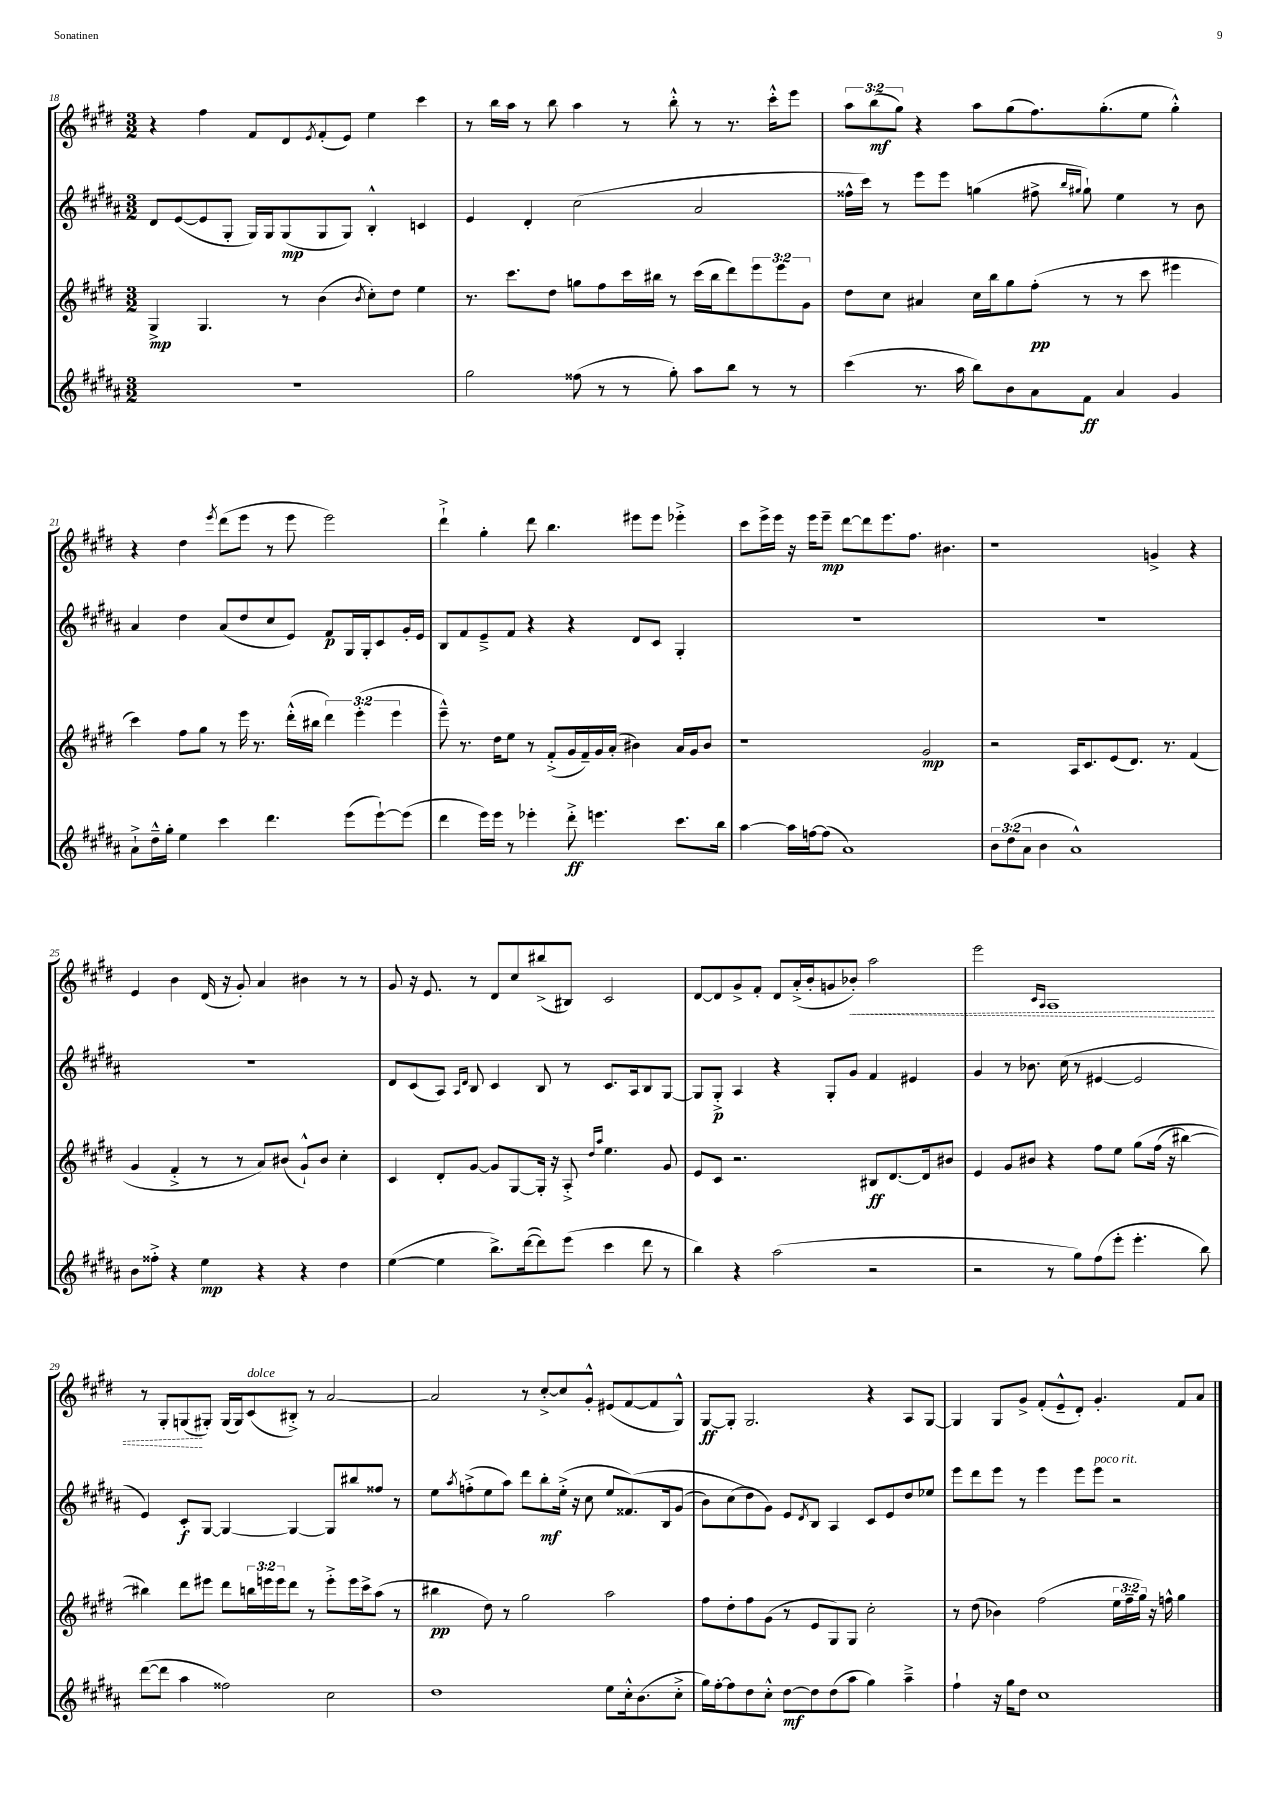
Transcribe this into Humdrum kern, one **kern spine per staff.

**kern	**kern	**kern	**kern
*staff4	*staff3	*staff2	*staff1
*clefG2	*clefG2	*clefG2	*clefG2
*k[f#c#g#d#a#]	*k[f#c#g#d#]	*k[f#c#g#d#a#]	*k[f#c#g#d#]
*M3/2	*M3/2	*M3/2	*M3/2
1.r	4G#^	8d#	4r
.	.	([8e	.
.	4.G#	8e]	4ff#
.	.	8G#'	.
.	.	16G#)	8f#
.	.	16G#	.
.	8r	(8G#	8d#
.	.	.	8qe
.	(4b	8G#	(8f#'
.	.	8G#)	8e)
.	8qb	.	.
.	8cc#')	4B'^^	4ee
.	8dd#	.	.
.	4ee	4c	4ccc#
=	=	=	=
2gg#	8.r	4e	8r
.	.	.	16bb
.	8.ccc#	.	16aa
.	.	4d#'	8r
.	8dd#	.	8bb
(8ff##	8gg	(2cc#	4aa
8r	8ff#	.	.
8r	16ccc#	.	8r
.	16bb#	.	.
8gg#')	8r	.	8bb'^^
8aa#	(16ccc#	2a#	8r
.	16bb#	.	.
8bb	8ddd#)	.	8.r
8r	12eee	.	.
.	.	.	16ccc#'^^
.	12eee	.	.
8r	.	.	8eee
.	12g#	.	.
=	=	=	=
(4ccc#	8dd#	16ff##^^	12aa
.	.	16ccc#)	.
.	.	.	(12bb
.	8cc#	8r	.
.	.	.	12gg#)
8.r	4a#	8eee	4r
.	.	8eee	.
16aa#	.	.	.
8bb)	16cc#	(4gg	8aa
.	16bb	.	.
8b	8gg#	.	(8gg#
8a#	(8ff#'	8ff#^	8.ff#)
.	.	16qqbb	.
.	.	16qqgg#	.
8f#	8r	8gg#`)	.
.	.	.	(8.gg#'
4a#	8r	4ee	.
.	8ccc#	.	8ee
4g#	4eee#	8r	4gg#'^^)
.	.	8b	.
=	=	=	=
8a#`^	4ccc#)	4a#	4r
16dd#~^^	.	.	.
16gg#'	.	.	.
4ee	8ff#	4dd#	4dd#
.	8gg#	.	.
.	.	.	8qeee
4ccc#	8r	(8a#	(8ddd#
.	16eee	8dd#	8eee
.	8.r	.	.
4.ddd#	.	8cc#	8r
.	(16ddd#'^^	8e)	8eee
.	16bb#	.	.
.	6ddd#)	8f#	2eee)
(8eee	.	16G#	.
.	(6eee'	.	.
.	.	16G#'	.
[8eee`)	.	8c#	.
.	6eee	.	.
(8eee]	.	16g#'	.
.	.	16e	.
=	=	=	=
4ddd#	8eee~^^)	8B	4ddd#`^
.	8.r	8f#	.
16eee)	.	8e~^	4gg#'
16eee	16dd#	.	.
8r	8ee	8f#	.
4eee-'	8r	4r	8ddd#
.	(8f#'^	.	4.bb
8ddd#'^	16g#	4r	.
.	16f#~)	.	.
4.eee	16g#	.	.
.	(16a'	.	.
.	4b#)	8d#	8eee#
.	.	8c#	8eee#
8.ccc#	16a	4G#'	4eee-'^
.	16g#	.	.
.	8b#	.	.
16bb	.	.	.
=	=	=	=
[4aa#	1r	1.r	8ccc#
.	.	.	16eee^
.	.	.	16eee
16aa#]	.	.	16r
[16ff	.	.	16eee
(8ff]	.	.	8eee~
1a#)	.	.	[8ddd#
.	.	.	8ddd#]
.	.	.	8.eee
.	.	.	8.ff#
.	2g#	.	.
.	.	.	4.b#
=	=	=	=
12b	2r	1.r	1r
(12dd#	.	.	.
12a#	.	.	.
4b	.	.	.
1a#^^)	16A	.	.
.	8.c#	.	.
.	(8e	.	.
.	8.d#)	.	.
.	.	.	4g^
.	8.r	.	.
.	(4f#	.	4r
=	=	=	=
8b	4g#	1.r	4e
8ff##'^	.	.	.
4r	4f#'^	.	4b
4ee	8r	.	(16d#
.	.	.	16r
.	8r	.	8g#')
4r	8a)	.	4a
.	(8b#	.	.
4r	8g#`^^)	.	4b#
.	8b#	.	.
4dd#	4cc#'	.	8r
.	.	.	8r
=	=	=	=
([4ee	4c#	8d#	8g#
.	.	(8c#	16r
.	.	.	8.e
4ee]	8d#'	8A#)	.
.	.	16qqA#	.
.	.	16qqd#	.
.	[8g#	8B	8r
8.bb^)	8g#]	4c#	8d#
.	[8G#	.	8cc#
([16ddd#	.	.	.
8ddd#])	16G#']	8B	(8bb#^
.	16r	.	.
(8eee	8A'^	8r	8B#)
.	16qqdd#	.	.
.	16qqaa	.	.
4ccc#	4.ee	8.c#	2c#
.	.	16A#	.
8ddd#	.	8B	.
8r	8g#	[8G#	.
=	=	=	=
4bb)	8e	8G#]	[8d#
.	8c#	8G#'^	8d#]
4r	2.r	4A#	8g#^
.	.	.	8f#'
(2aa#	.	4r	8d#
.	.	.	(16a'^
.	.	.	16b'
.	.	8G#'	8g
.	.	8g#	8b-')
2r	8B#	4f#	2aa
.	[8.d#	.	.
.	.	4e#	.
.	16d#]	.	.
.	8b#	.	.
=	=	=	=
2r	4e	4g#	2eee
.	8g#	8r	.
.	8b#	8.b-	.
.	.	.	16qqc#
.	.	.	16qqA
8r	4r	.	1A
.	.	(16cc#	.
8gg#)	.	8r	.
(8ff#	8ff#	[4e#	.
8eee'	8ee	.	.
4.eee'	&(8gg#	2e#]	.
.	(16ff#	.	.
.	16r	.	.
.	[4bb#)	.	.
8bb)	.	.	.
=	=	=	=
([8ddd#	4bb#]&)	4e)	8r
8ddd#]	.	.	8G#'
4aa#	8ddd#	8c#'	(8G
.	8eee#	[8G#	8G#')
2ff##)	8ddd#	4G#_	(16G#
.	.	.	16G#)
.	24bb	.	(8c#
.	24eee	.	.
.	24eee	.	.
.	8ddd#	4G#_	8B#'^)
.	8r	.	8r
2cc#	8eee'^	8G#]	[2a
.	16eee	8bb#	.
.	16ccc#^	.	.
.	(8aa	8ff##	.
.	8r	8r	.
=	=	=	=
1dd#	4bb#	8ee	2a]
.	.	8qaa#	.
.	.	(8ff'^	.
.	8dd#)	8ee	.
.	8r	8aa#)	.
.	2gg#	8ddd#	8r
.	.	8bb'	[8cc#'^
.	.	(16ee'^	8cc#]
.	.	16r	.
.	.	8cc#	8g#'^^
8ee	2aa	8ee	(8e#
16cc#'^^	.	&(8.f##)	[8f#
(8.b	.	.	.
.	.	.	8f#]
.	.	16B	.
8cc#'^	.	(8g#	8G#^^)
=	=	=	=
16gg#)	8ff#	8b)	[8G#
[16ff#'	.	.	.
8ff#]	8dd#'	(8cc#	8G#']
8dd#	8ff#	8dd#&)	2.G#
8cc#'^^	(8g#	8g#)	.
[8dd#	8r	8e	.
.	.	8qd#	.
8dd#]	8e	8B	.
(8dd#	8G#)	4A#	.
8aa#	8G#	.	.
4gg#)	2cc#'	8c#	4r
.	.	8e	.
4aa#~^	.	8dd#	8A
.	.	8ee-	[8G#
=	=	=	=
4ff#`	8r	8eee	4G#]
.	(8dd#	8ddd#	.
16r	4b-)	8eee	8G#
16gg#	.	.	.
8dd#	.	8r	8g#^
1cc#	(2ff#	4eee	(8f#'
.	.	.	8e~^^
.	.	8eee	8d#')
.	.	8eee	4.g#'
.	24ee	2r	.
.	24ff#~	.	.
.	24gg#)	.	.
.	16r	.	.
.	16ff^^	.	.
.	4gg#	.	8f#
.	.	.	8a
==	==	==	==
*-	*-	*-	*-
